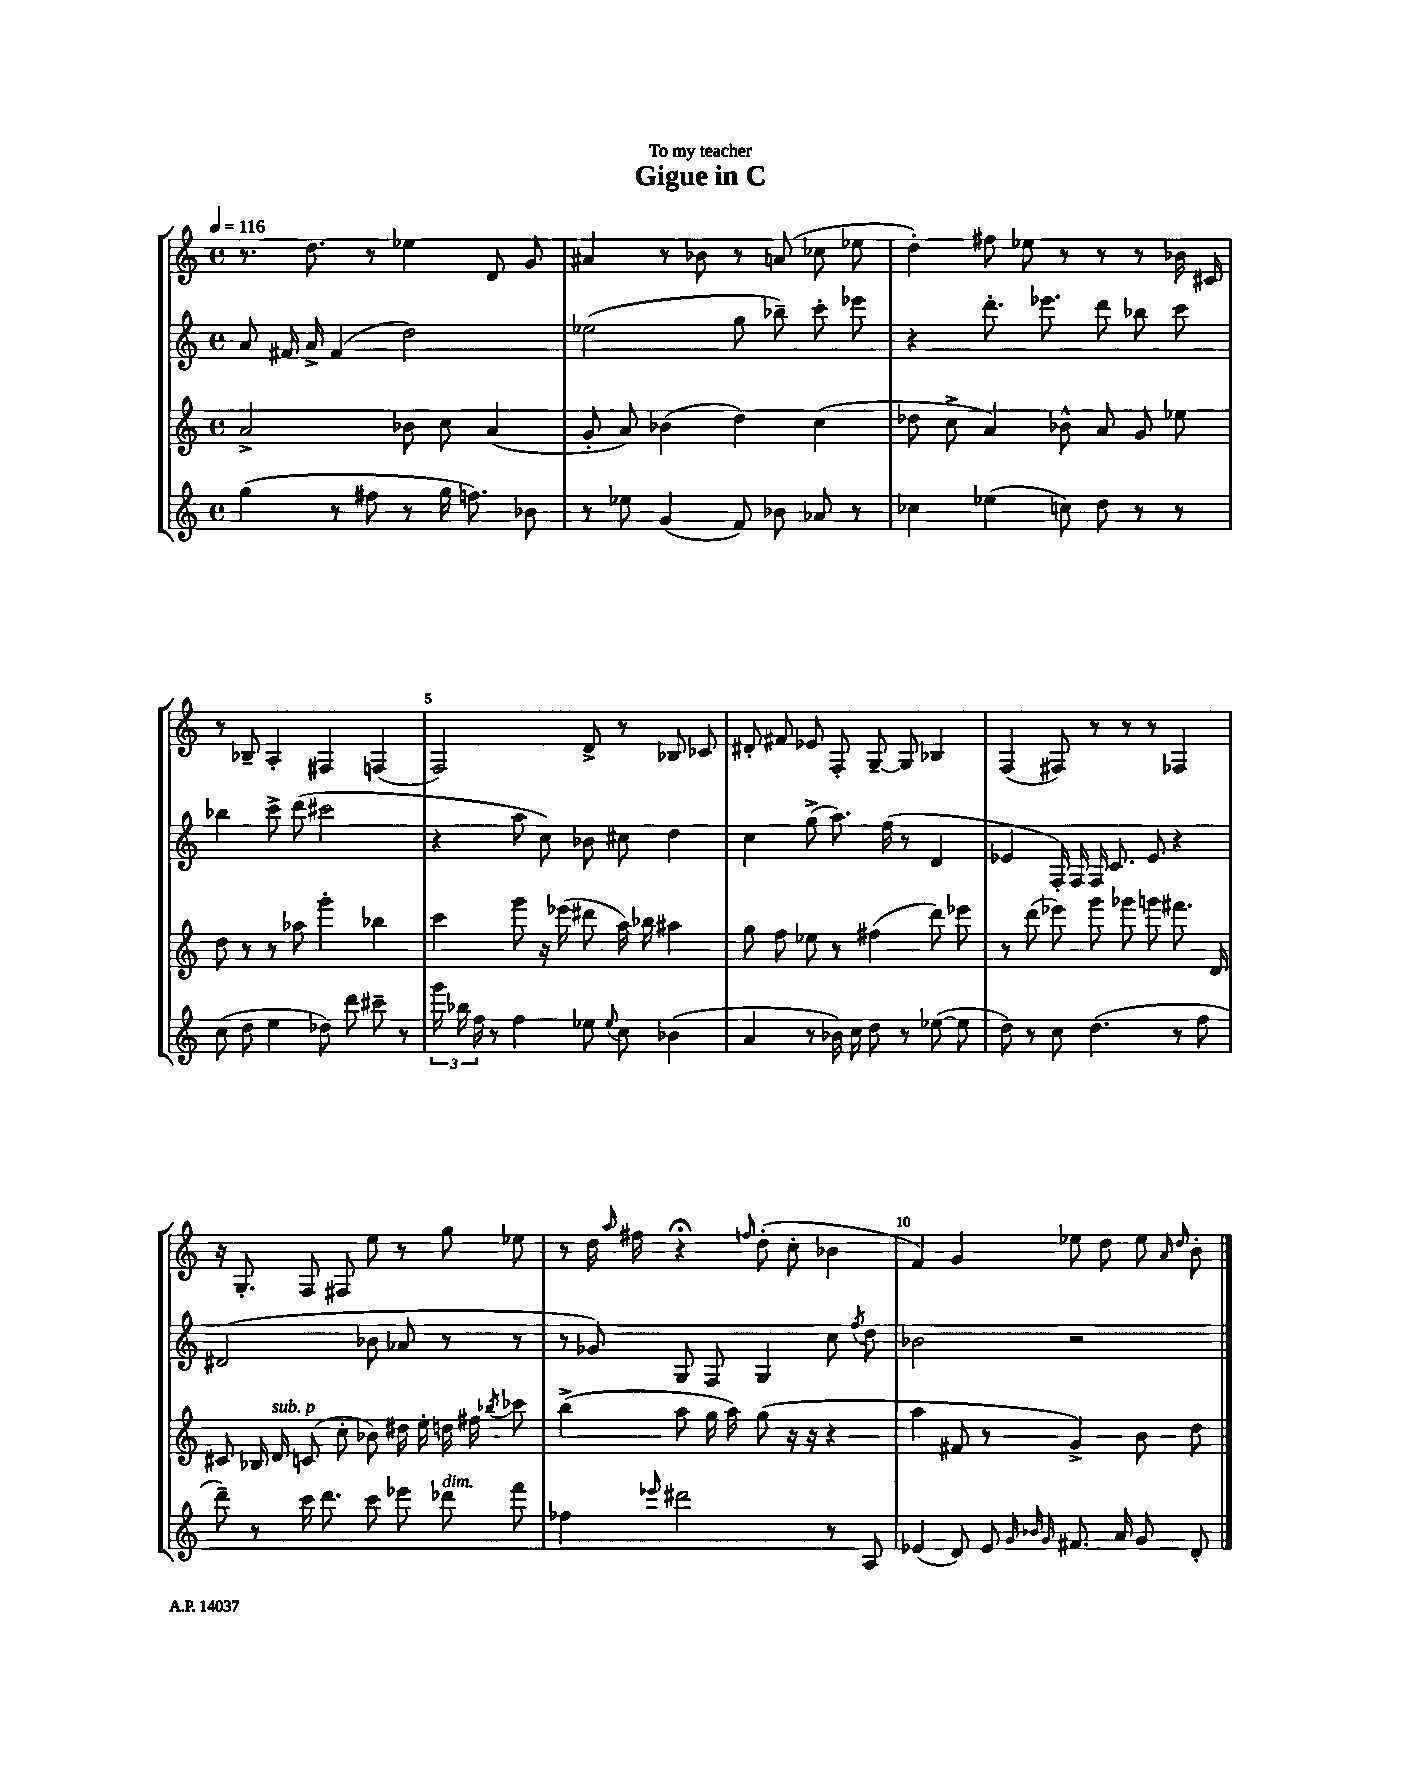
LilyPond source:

\header { title = "Gigue in C" dedication = "To my teacher" }
<<
\new StaffGroup <<
\new Staff = "s0" {
    \clef treble \key c \major \defaultTimeSignature \time 4/4 \tempo 4 = 116
    \autoBeamOff r8. d''8. r8 ees''4 d'8 g'8 |
    ais'4 r8 bes'8 r8 a'8( ces''8 ees''8 |
    d''4-.) fis''8 ees''8 r8 r8 r8 bes'16 cis'16 |
    r8 bes8-- a4-. fis4 f4( |
    f2) d'8-> r8 bes8 ces'8 |
    dis'8-. fis'8 ees'8 f8-. g8~-- g8 bes4 |
    f4( fis8) r8 r8 r8 fes4 |
    r16 g8.-. f8 fis8 e''8 r8 g''8 ees''8 |
    r8 d''16 \grace { a''16 } fis''16 r4\fermata \grace { f''16 } d''8-.( c''8-. bes'4 |
    f'4) g'4 ees''8 d''8 ees''8 \grace { a'16 d''16 } b'8-. \bar "|." |
}
\new Staff = "s1" {
    \clef treble \key c \major \defaultTimeSignature \time 4/4
    \autoBeamOff a'8 fis'16 a'16-> fis'4( d''2) |
    ees''2( g''8 bes''8--) c'''8-. ees'''8 |
    r4 d'''8.-. ees'''8. d'''8 bes''8 c'''8 |
    bes''4 c'''8-> d'''8( cis'''2 |
    r4 a''8 c''8) bes'8 cis''8 d''4 |
    c''4 g''8->( a''8.) f''16( r8 d'4 |
    ees'4 f16-.) f16 f16 c'8. ees'8 r4 |
    dis'2( bes'8 aes'8 r8 r8 |
    r8 ges'8) g8 f8 g4 c''8 \acciaccatura { f''8 } d''8 |
    bes'2 r2 \bar "|." |
}
\new Staff = "s2" {
    \clef treble \key c \major \defaultTimeSignature \time 4/4
    \autoBeamOff a'2-> bes'8 c''8 a'4( |
    g'8-. a'8) bes'4( d''4) c''4( |
    des''8 c''8-> a'4) bes'8-^ a'8 g'8 ees''8 |
    d''8 r8 r8 aes''8 g'''4-. bes''4 |
    c'''4 g'''8 r16 ees'''16( dis'''8 a''16) bes''16 ais''4 |
    g''8 f''8 ees''8 r8 fis''4( d'''8) ees'''8 |
    r8 d'''8( ees'''8) g'''8 ges'''8 g'''8 fis'''8. d'16 |
    cis'8 bes16 d'16^\markup { \italic "sub. p" } c'8( c''8-. bes'8) dis''16 e''16-. d''16 fis''16 \acciaccatura { bes''8 } ces'''8 |
    b''4->( a''8 g''16 a''16) g''8( r16 r16 r4 |
    a''4 fis'8 r8 g'4->) b'8 d''8 \bar "|." |
}
\new Staff = "s3" {
    \clef treble \key c \major \defaultTimeSignature \time 4/4
    \autoBeamOff g''4( r8 fis''8 r8 g''16 f''8.) bes'8 |
    r8 ees''8 g'4( f'8) bes'8 aes'8 r8 |
    ces''4 ees''4( c''8) d''8 r8 r8 |
    c''8( d''8 e''4 des''8) d'''8 cis'''8-- r8 |
    \tuplet 3/2 { g'''16 bes''16 f''16 } r8 f''4 ees''8 \appoggiatura { ees''8 } c''8 bes'4( |
    a'4 r8 bes'16) c''16 d''8 r8 ees''8~( ees''8 |
    d''8) r8 c''8 d''4.( r8 f''8 |
    d'''8--) r8 c'''16 d'''8. c'''8 ees'''8 des'''8^\markup { \italic "dim." } f'''8 |
    fes''4 \grace { ees'''16 } dis'''2 r8 a8 |
    ees'4( d'8) ees'8 \grace { g'32 bes'32 g'32 } fis'8. a'16 g'8 d'8-. \bar "|." |
}
>>
>>
\layout { \context { \Score \override BarNumber.break-visibility = ##(#f #t #t) barNumberVisibility = #(every-nth-bar-number-visible 5) } }
